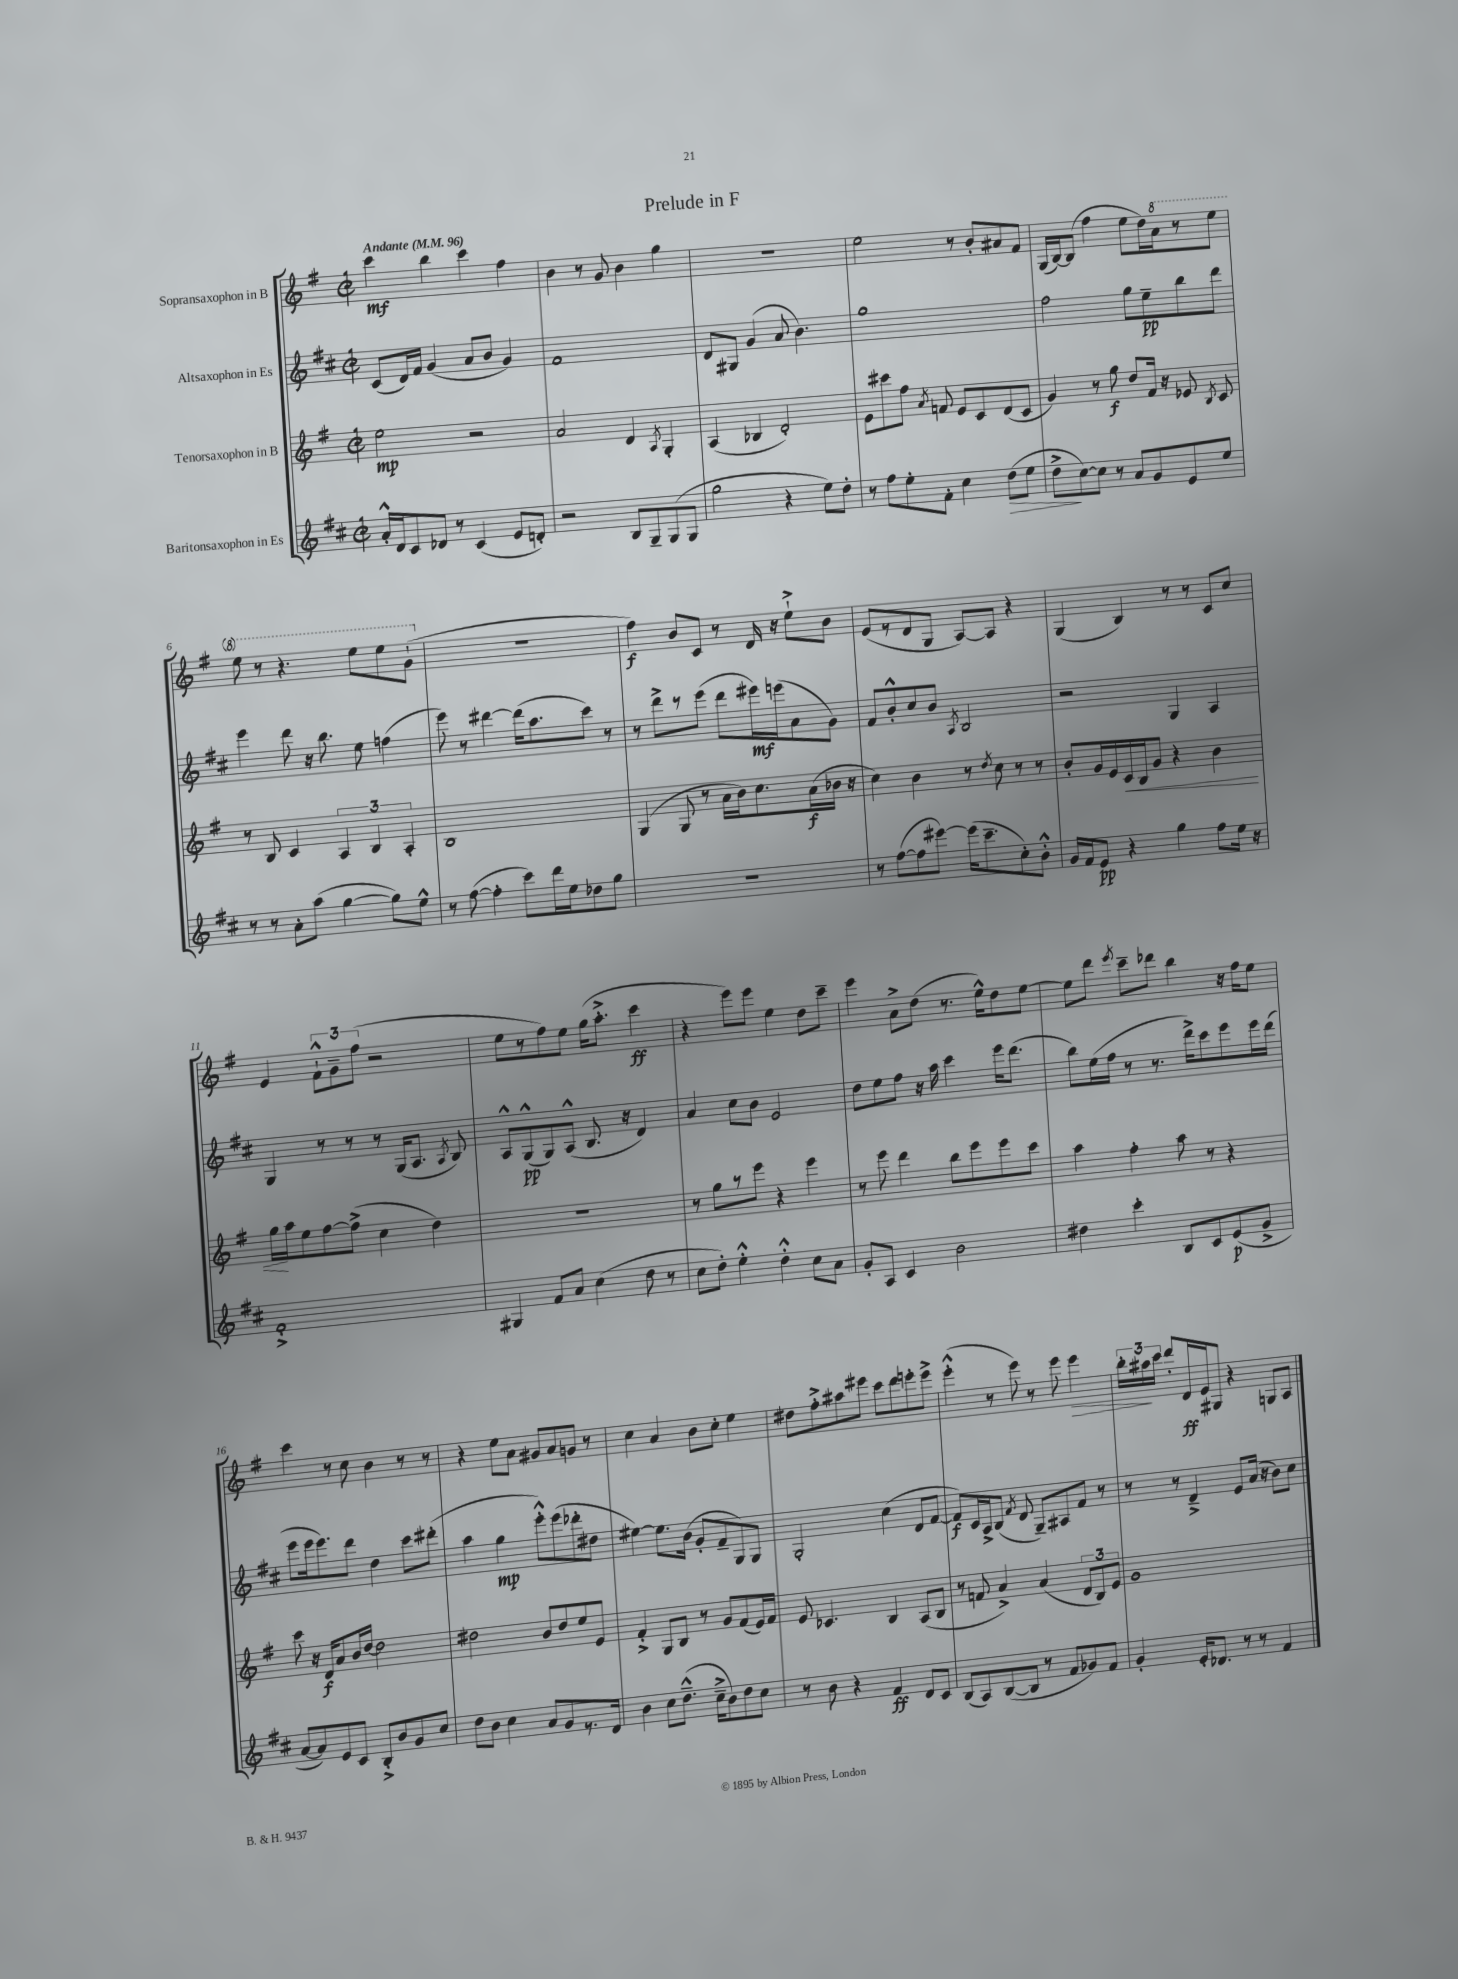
\header { title = "Prelude in F" }
<<
\new StaffGroup <<
\new Staff = "s0" \with { instrumentName = "Sopransaxophon in B" } {
    \clef treble \key g \major \defaultTimeSignature \time 2/2 \tempo "Andante" 4 = 96
    \autoBeamOff c'''4\mf b''4 c'''4 fis''4 |
    b'4 r8 g'8 b'4 g''4 |
    R1 |
    e''2 r8 b'8[-. ais'8 fis'8] |
    g16[( b16~) b8]( fis''4 e''8[ d''16) \ottava #1 a''16 r8 e'''8] |
    e'''8 r8 r4. e'''8[ e'''8 g''8]-!( \ottava #0 |
    R1 |
    fis''4\f) b'8[ c'8] r8 d'16 r16 e''8[-!-> b'8] |
    e'8[( r8 d'8 g8] a8[~) a8] r4 |
    g4( b4) r8 r8 c'8[ c''8] |
    e'4 \tuplet 3/2 { fis'8[-!-^ g'8-- fis''8]( } r2 |
    e''8[ r8 fis''8) e''8] g''16[( a''8.]-.-> c'''4\ff |
    r4 e'''8[) e'''8] e''4 d''8[ c'''8]-- |
    e'''4 a'8[-> d''8]( r8. e''16[-^) d''8 e''8]~ |
    e''8[ d'''8] \acciaccatura { e'''8 } c'''8[-- des'''8] b''4 r16 fis''16[ e''8] |
    c'''4 r8 c''8 b'4 r8 r8 |
    r4 e''8[ a'8] gis'8[ a'8 g'8] r8 |
    c''4 a'4 b'8[ c''8]-. e''4 |
    dis''8[ fis''8-.-> ais''8 eis'''8] c'''8[ d'''8 e'''8-. e'''8]-> |
    e'''4-.-^( r8 e'''8) r8 e'''8 e'''4\> |
    \tuplet 3/2 { b''16[-. ais''16\! c'''16] } d'''8[-. d'16\ff e'16 gis8] r4 g8[ a8] \bar "|." |
}
\new Staff = "s1" \with { instrumentName = "Altsaxophon in Es" } {
    \clef treble \key d \major \defaultTimeSignature \time 2/2
    \autoBeamOff cis'8[( d'16) fis'16] g'4( a'8[ b'8] g'4) |
    fis'1 |
    d'8[ gis8] g'4( a'8 b'4.) |
    g''1 |
    fis''2 g''8[ e''8--\pp b''8 d'''8] |
    e'''4 d'''8 r16 b''8. e''8 f''4( |
    e'''8) r8 dis'''4~ dis'''16[( a''8. cis'''8]) r8 |
    r8 d'''8[-> r8 e'''8]( d'''8[ eis'''16\mf) e'''16( a'8 g'8]) |
    fis'8[ b'8-.-^ cis''8 b'8] \acciaccatura { a8 } b2 |
    r2 g4 a4 |
    g4 r8 r8 r8 g16[( a8.] \acciaccatura { a8 } b8) |
    a8[-^ g8-^\pp( g8) a8]-^( b8. r16 d'4) |
    a'4 cis''8[ b'8] e'2 |
    d''8[ e''8 fis''8] r16 a''16 cis'''4 e'''16[ d'''8.]( |
    b''8[) e''16( fis''16] r8 r8. d'''16[->) cis'''8 e'''8 e'''16 d'''16]( |
    e'''8[ e'''16 e'''8.) d'''8] d''4 cis'''8[ dis'''8]-.( |
    a''4 g''4\mp e'''8[-.-^) e'''8( des'''8-. dis''8] |
    eis''4~) eis''8.[ b'16]( g'8[-. fis'8-- g8) g8] |
    g2-. cis''4( d'8[ fis'8]~ |
    fis'8[\f) cis'16 a16-> b8]( \acciaccatura { fis'8 } d'8 g8[--) ais8 fis'8] r8 |
    r8 r8 d'4---> e'8[ a'16]( r16 b'8[) cis''8] \bar "|." |
}
\new Staff = "s2" \with { instrumentName = "Tenorsaxophon in B" } {
    \clef treble \key g \major \defaultTimeSignature \time 2/2
    \autoBeamOff e''2\mp r2 |
    a'2 d'4 \acciaccatura { a8 } g4-. |
    a4( bes4 d'2-.) |
    e'8[ cis'''8 fis''8] \acciaccatura { a'8 } f'8 e'8[ c'8 d'8( c'8] |
    g'4) r8 g''8\f d''8[ fis'16] r16 ees'8 \acciaccatura { b8 } c'8 |
    r8 b8 c'4 \tuplet 3/2 { a4 b4 a4-. } |
    b1 |
    g4( g8 r8 a'16[ b'16) c''8. a'16\f( bes'16] r16 |
    c''4) b'4 r8 \acciaccatura { d''8 } c''8 r8 r8 |
    b'8[-. g'16 e'16 c'16\< b16 g'8] r4 b'4 |
    g''16[\! a''16 e''8 fis''8~ fis''8]->( c''4 d''4) |
    R1 |
    r8 g''8[ r8 e'''8] r4 e'''4 |
    r8 e'''8 d'''4 b''8[ e'''8 e'''8 c'''8] |
    a''4 fis''4-. a''8 r8 r4 |
    c'''8 r16 d'16[\f a'8 b'16 d''16]~ d''2 |
    dis''2 b'8[ dis''8 e''8 e'8] |
    fis'4-.-> g8[ b8] r8 g'8[ fis'8( e'16) fis'16] |
    e'8 ces'4. b4 a8[( b8] |
    r8 f'8 a'4->) a'4( \tuplet 3/2 { d'8[ b8) e'8] } |
    g'1 \bar "|." |
}
\new Staff = "s3" \with { instrumentName = "Baritonsaxophon in Es" } {
    \clef treble \key d \major \defaultTimeSignature \time 2/2
    \autoBeamOff a'16[-.-^ d'16 cis'8 des'8] r8 cis'4( e'8[ d'8]-.) |
    r2 b8[ g8-- g8( g8] |
    g''2 r4 e''8[) d''8]-. |
    r8 fis''8[ e''8-. fis'8]-. cis''4 d''8[\>( e''8] |
    d''8[->\! cis''8~) cis''8] r8 a'8[ g'8 e'8 e''8] |
    r8 r8 a'8[-. a''8]( g''4~ g''8[) e''8]-^ |
    r8 fis''8~( fis''4-. cis'''8[) d'''16 e''16 des''8 g''8] |
    r1 |
    r8 fis''8[~( fis''8 eis'''8]~) eis'''16[( cis'''8.-- cis''8-.) b'8]-.-^ |
    g'16[ fis'16 e'8]\pp r4 g''4 fis''8[ e''16] r16 |
    fis'1-.-> |
    gis4 fis'8[ a'8] cis''4( d''8 r8 |
    cis''8[ d''8]-.) e''4-.-^ d''4-.-^ cis''8[ a'8] |
    g'8[-. a8] cis'4 b'2 |
    dis''4 cis'''4-. b8[ cis'8 e'8\p( g'8]-> |
    a'8[~ a'8) e'8 cis'8] b8[-.-> b'8 g'8 cis''8] |
    d''8[ b'8] cis''4 a'8[ g'8 r8. d'16] |
    b'4 cis''8[ d''8.]---^( cis''16[---> b'8) d''8 cis''8] |
    r8 b'8 r4 fis'4\ff d'8[ cis'8] |
    b8[( a8) b8~( b8] r8 fis'8[ ges'8) fis'8] |
    g'4-. e'16[-. des'8.] r8 r8 fis'4 \bar "|." |
}
>>
>>
